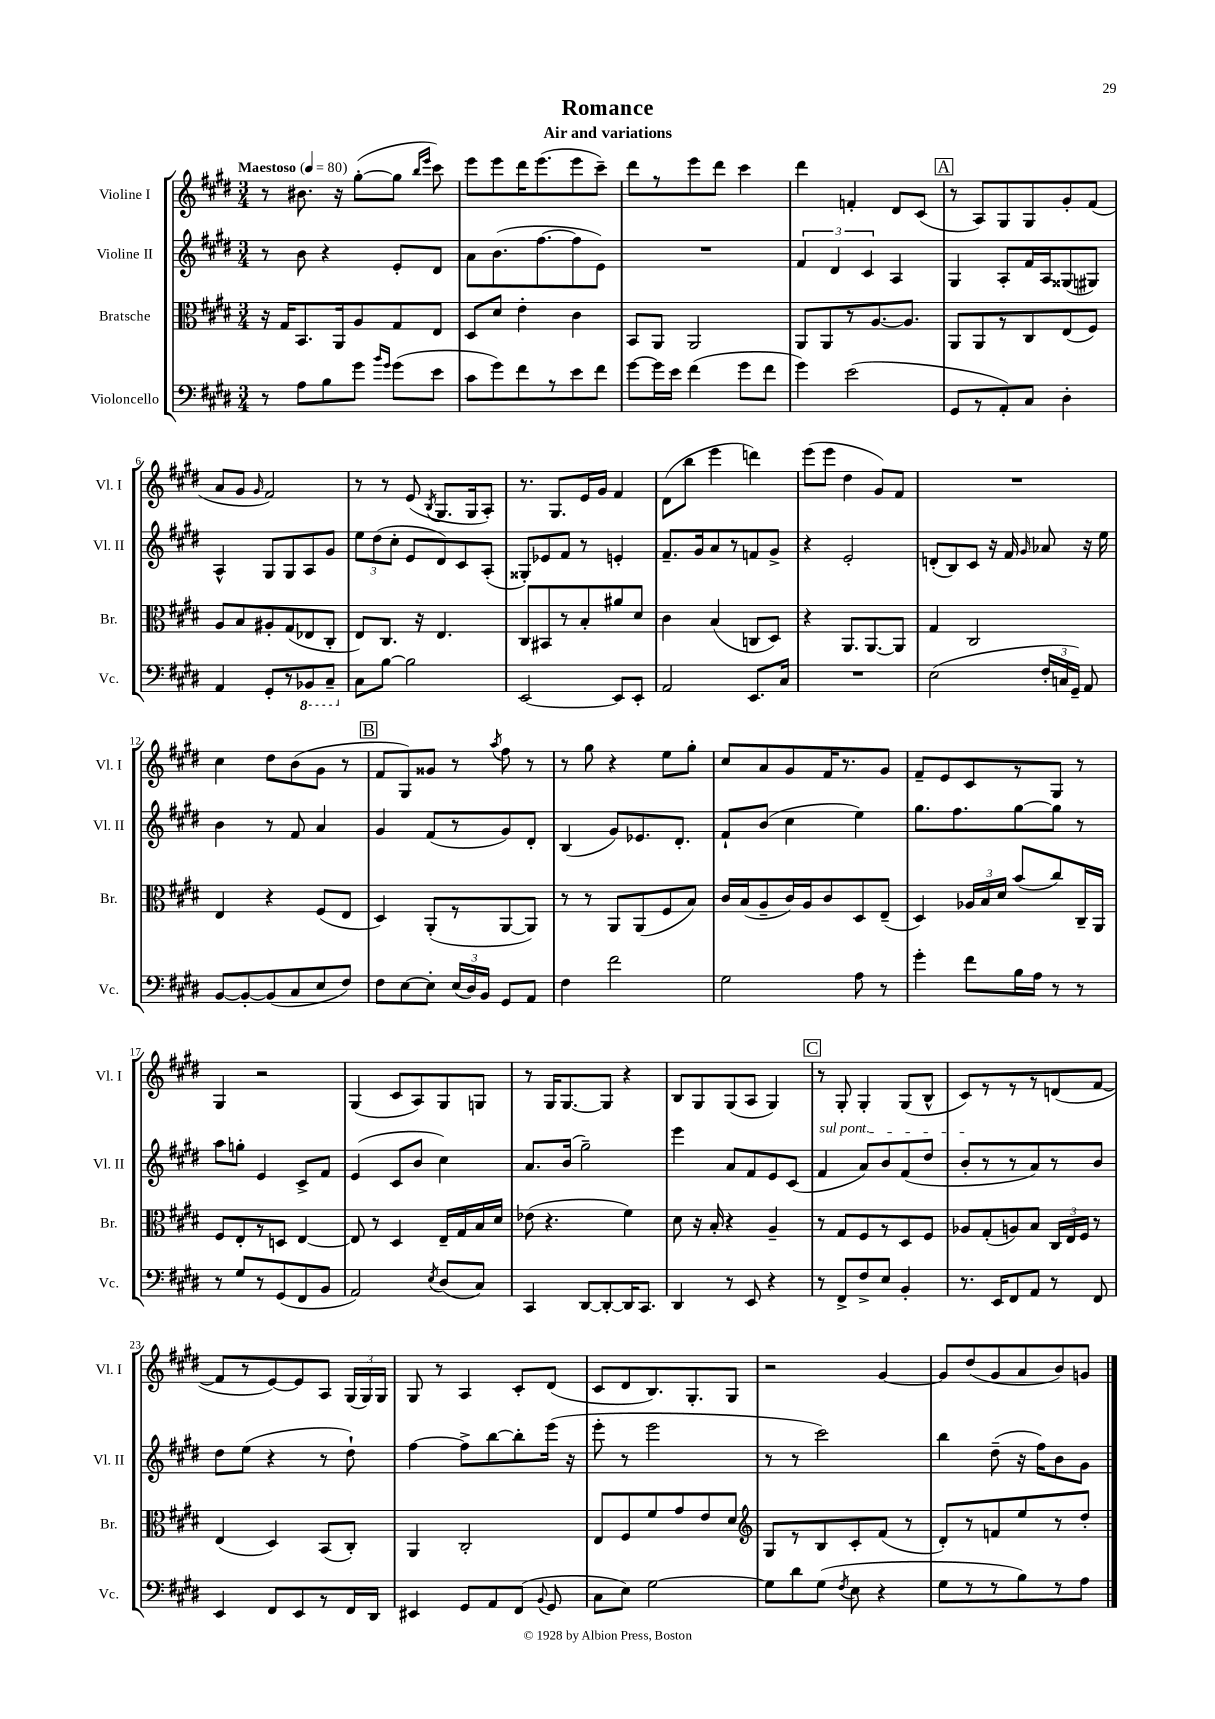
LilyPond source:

\header { title = "Romance" subtitle = "Air and variations" }
<<
\new StaffGroup <<
\new Staff = "s0" \with { instrumentName = "Violine I" shortInstrumentName = "Vl. I" } {
    \clef treble \key e \major \numericTimeSignature \time 3/4 \tempo "Maestoso" 4 = 80
    \autoBeamOff r8 bis'8. r16 gis''8[~-.( gis''8] \grace { b''16[ e'''16] } cis'''8) |
    e'''8[ e'''8 dis'''16 e'''8.( e'''8 cis'''8]--) |
    dis'''8[ r8 e'''8 dis'''8] cis'''4 |
    dis'''4 f'4-. dis'8[ cis'8]( |
    \mark \markup { \box "A" } r8 a8[) gis8 gis8 gis'8-. fis'8]( |
    a'8[ gis'8] \grace { gis'16 } fis'2) |
    r8 r8 e'8( \acciaccatura { b8 } gis8.[ gis16 a8]-.) |
    r8. gis8.[ e'16 gis'16] fis'4 |
    dis'8[( b''8] e'''4 d'''4) |
    e'''8[( e'''8] dis''4 gis'8[) fis'8] |
    R2. |
    cis''4 dis''8[ b'8( gis'8] r8 |
    \mark \markup { \box "B" } fis'8[ gis8) gisis'8] r8 \acciaccatura { a''8 } fis''8 r8 |
    r8 gis''8 r4 e''8[ gis''8]-. |
    cis''8[ a'8 gis'8 fis'16 r8. gis'8] |
    fis'8[-- e'8 cis'8 r8 gis8] r8 |
    gis4 r2 |
    gis4( cis'8[ a8) gis8 g8] |
    r8 gis16[ gis8.~ gis8] r4 |
    b8[ gis8 gis8( a8] gis4) |
    \mark \markup { \box "C" } r8 gis8-. gis4-. gis8[( b8]-^ |
    cis'8[) r8 r8 r8 d'8( fis'8]~ |
    fis'8[ r8 e'8~) e'8 a8] \tuplet 3/2 { gis16[( gis16) gis16] } |
    gis8 r8 a4 cis'8[-. dis'8]( |
    cis'8[ dis'8 b8.) gis8.-. gis8] |
    r2 gis'4~ |
    gis'8[ dis''8( gis'8 a'8 b'8) g'8] \bar "|." |
}
\new Staff = "s1" \with { instrumentName = "Violine II" shortInstrumentName = "Vl. II" } {
    \clef treble \key e \major \numericTimeSignature \time 3/4
    \autoBeamOff r8 b'8 r4 e'8[-. dis'8] |
    a'8[ b'8.( fis''8.~ fis''8 e'8]) |
    R2. |
    \tuplet 3/2 { fis'4 dis'4 cis'4 } a4 |
    \mark \markup { \box "A" } gis4 a8[-. fis'16 a16 gisis8( gis8]) |
    a4-^ gis8[ gis8 a8 gis'8] |
    \tuplet 3/2 { e''8[ dis''8( cis''8]-. } e'8[ dis'8) cis'8 a8]-.( |
    gisis8[-.) ees'8 fis'8] r8 e'4-. |
    fis'8.[-- gis'16 a'8 r8 f'8 gis'8]-> |
    r4 e'2-. |
    d'8[-.( b8) cis'8] r16 fis'16 \grace { gis'16 } aes'8 r16 e''16 |
    b'4 r8 fis'8 a'4 |
    \mark \markup { \box "B" } gis'4 fis'8[( r8 gis'8) dis'8]-. |
    b4( gis'8[) ees'8. dis'8.]-. |
    fis'8[-! b'8]( cis''4 e''4) |
    gis''8.[ fis''8. gis''8~ gis''8] r8 |
    a''8[ g''8]-. e'4 cis'8[-> fis'8] |
    e'4( cis'8[ b'8] cis''4) |
    a'8.[ b'16]( gis''2--) |
    e'''4 a'8[ fis'8 e'8 cis'8]( |
    \mark \markup { \box "C" } \once \override TextSpanner.bound-details.left.text = \markup { \italic "sul pont." } fis'4\startTextSpan a'8[) b'8 fis'8( dis''8] |
    b'8[-.\stopTextSpan r8 r8 a'8) r8 b'8] |
    dis''8[ e''8]( r4 r8 dis''8-!) |
    fis''4~ fis''8[-> b''8~ b''8-. e'''16]( r16 |
    e'''8-. r8 e'''2 |
    r8 r8 cis'''2) |
    b''4 dis''8--( r16 fis''16[) b'8 gis'8] \bar "|." |
}
\new Staff = "s2" \with { instrumentName = "Bratsche" shortInstrumentName = "Br." } {
    \clef alto \key e \major \numericTimeSignature \time 3/4
    \autoBeamOff r16 gis16[ b,8. a,16 a8 gis8 e8] |
    dis8[ dis'8] e'4-. cis'4 |
    b,8[ a,8] a,2 |
    a,8[ a,8 r8 a8.~ a8.] |
    \mark \markup { \box "A" } a,8[ a,8 r8 cis8 e8( fis8]) |
    a8[ b8 ais8-. gis8( ees8 cis8]-. |
    e8[) cis8.] r16 e4. |
    cis8[ bis,8 r8 b8-. ais'8 dis'8] |
    cis'4 b4( c8[ dis8]) |
    r4 a,8.[ a,8.~ a,8] |
    gis4 cis2 |
    e4 r4 fis8[( e8] |
    \mark \markup { \box "B" } dis4) a,8[-.( r8 a,8~ a,8]) |
    r8 r8 a,8[ a,8( fis8 b8]) |
    cis'16[ b16( a8-- cis'16) a16 cis'8 dis8 e8]--( |
    dis4) \tuplet 3/2 { aes16[ b16 dis'16] } b'8[( cis''8) cis16-- a,16] |
    fis8[ e8-. r8 d8] e4~ |
    e8 r8 dis4 e16[-- gis16 b16 dis'16] |
    ees'8( r4. fis'4) |
    dis'8 r16 b16-. r4 a4-- |
    \mark \markup { \box "C" } r8 gis8[ fis8 r8 dis8 fis8] |
    aes8[ gis8-.( a8) b8] \tuplet 3/2 { cis16[ e16 fis16] } r8 |
    e4( dis4) b,8[( cis8]-.) |
    a,4 cis2-. |
    e8[ fis8 fis'8 gis'8 e'8 dis'8] |
    \clef treble gis8[ r8 b8 cis'8-. fis'8]( r8 |
    dis'8[-.) r8 f'8 e''8 r8 dis''8]-. \bar "|." |
}
\new Staff = "s3" \with { instrumentName = "Violoncello" shortInstrumentName = "Vc." } {
    \clef bass \key e \major \numericTimeSignature \time 3/4
    \autoBeamOff r8 a8[ b8 gis'8] \grace { b'16[ gis'16] } gis'8[( e'8] |
    cis'8[ gis'8) fis'8 r8 e'8 fis'8] |
    gis'8[~ gis'16 e'16] fis'4( gis'8[ fis'8] |
    gis'4) e'2( |
    \mark \markup { \box "A" } gis,8[ r8 a,8-.) cis8] dis4-. |
    a,4 gis,8[-. r8 \ottava #-1 bes,,8 cis,8]-- \ottava #0 |
    cis8[ b8]~ b2 |
    e,2~ e,8[ e,8]-. |
    a,2 e,8.[ cis16] |
    R2. |
    e2( \tuplet 3/2 { fis16[-. c16 gis,16]--) } a,8 |
    b,8[~ b,8~-. b,8( cis8 e8 fis8]) |
    \mark \markup { \box "B" } fis8[ e8~ e8]-. \tuplet 3/2 { e16[( dis16) b,16] } gis,8[ a,8] |
    fis4 fis'2 |
    gis2 a8 r8 |
    gis'4-. fis'8[ b16 a16] r8 r8 |
    r8 gis8[ r8 gis,8( fis,8 b,8] |
    a,2) \acciaccatura { e8 } dis8[( cis8]) |
    cis,4 dis,8[~ dis,8~-. dis,16 cis,8.] |
    dis,4 r8 e,8 r4 |
    \mark \markup { \box "C" } r8 fis,8[-> fis8-> e8] b,4-. |
    r8. e,16[ fis,8 a,8] r8 fis,8 |
    e,4 fis,8[ e,8 r8 fis,16 dis,16] |
    eis,4 gis,8[ a,8 fis,8]( \appoggiatura { b,8 } gis,8 |
    cis8[ e8]) gis2~ |
    gis8[ dis'8 gis8]( \acciaccatura { fis8 } e8 r4 |
    gis8[ r8 r8 b8) r8 a8] \bar "|." |
}
>>
>>
